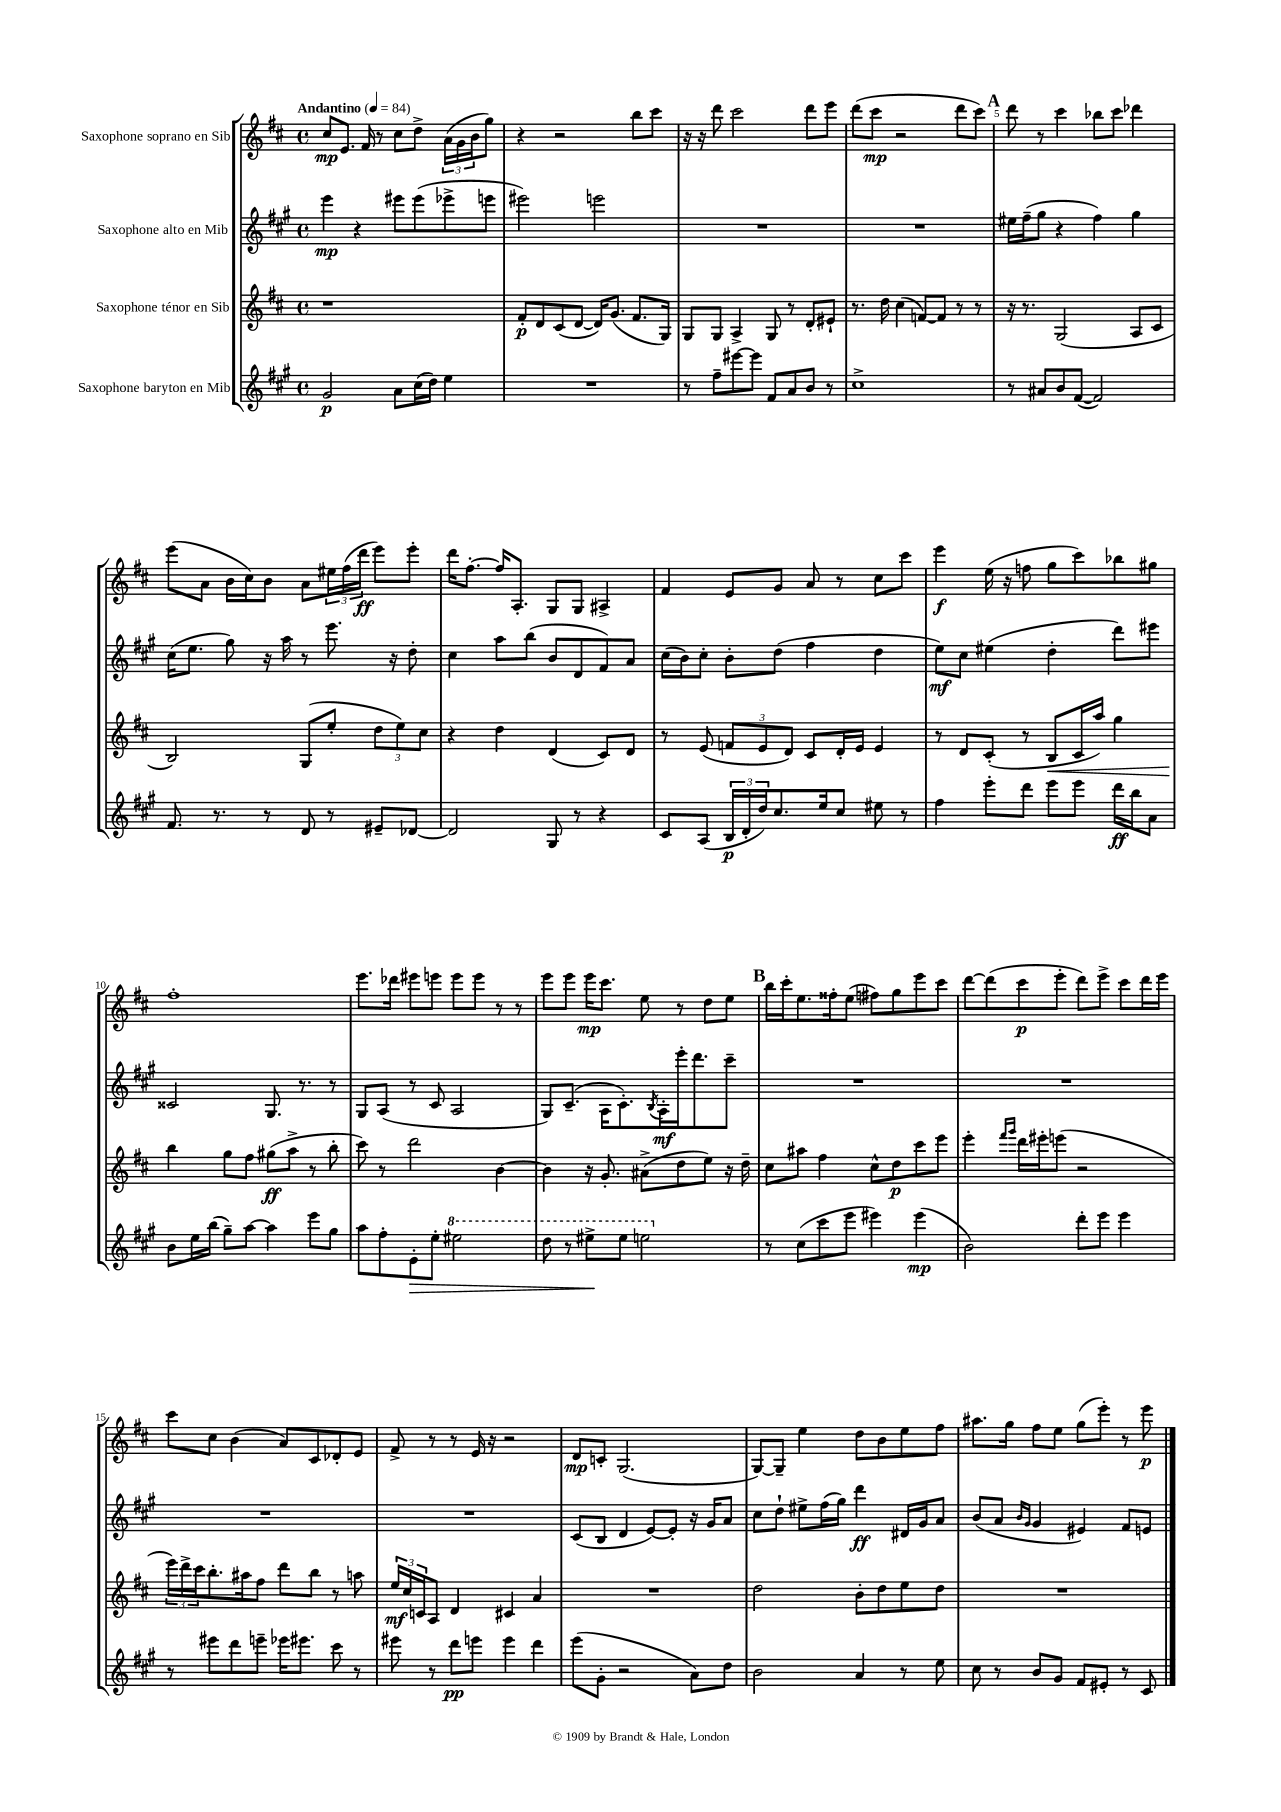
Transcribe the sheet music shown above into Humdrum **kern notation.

**kern	**kern	**kern	**kern
*staff4	*staff3	*staff2	*staff1
*clefG2	*clefG2	*clefG2	*clefG2
*k[f#c#g#]	*k[f#c#]	*k[f#c#g#]	*k[f#c#]
*M4/4	*M4/4	*M4/4	*M4/4
*met(c)	*met(c)	*met(c)	*met(c)
*MM84	*MM84	*MM84	*MM84
2g#	1r	4eee	8cc#
.	.	.	8.e
.	.	4r	.
.	.	.	16f#
.	.	.	8r
8a	.	8eee#	8cc#
(16cc#	.	(8eee#	8dd^
16dd)	.	.	.
4ee	.	8eee-^	(24a
.	.	.	24g
.	.	.	24b
.	.	8eee	8gg)
=	=	=	=
1r	8f#'	2eee#)	4r
.	8d	.	.
.	(8c#	.	2r
.	[8d	.	.
.	16d])	2eee	.
.	(8.g	.	.
.	8.f#	.	8bb
.	.	.	8ccc#
.	16G)	.	.
=	=	=	=
8r	8G	1r	16r
.	.	.	16r
8ff#~	8G	.	8ddd
[8eee#	4A^	.	2ccc#
8eee#]	.	.	.
8f#	8G	.	.
8a	8r	.	.
8b	8d'	.	8ddd
8r	8e#`	.	8eee
=	=	=	=
1cc#^	8.r	1r	(8ddd
.	.	.	8ccc#
.	16dd	.	.
.	(4cc#	.	2r
.	[8f)	.	.
.	8f]	.	.
.	8r	.	8ddd
.	8r	.	8ccc#)
=	=	=	=
8r	16r	16ee#	8ddd
.	8.r	(16ff#~	.
8a#	.	8gg#	8r
8b	(2G	4r	4ccc#
([8f#	.	.	.
2f#])	.	4ff#)	8bb-
.	.	.	8ccc#
.	8A	4gg#	4ddd-
.	8c#	.	.
=	=	=	=
8.f#	2B)	(16cc#	(8eee
.	.	8.ee	.
.	.	.	8a
8.r	.	.	.
.	.	8gg#)	16b
.	.	.	16cc#)
8r	.	16r	8b
.	.	16aa	.
8d	(8G	8r	8a
8r	8ee'	8.eee	24ee#
.	.	.	(24ff#
.	.	.	24ddd
8e#~	12dd	.	8eee)
.	.	16r	.
.	12ee)	.	.
[8d-	.	8dd'	8eee'
.	12cc#	.	.
=	=	=	=
2d-]	4r	4cc#	16ddd
.	.	.	[8.ff#'
.	4dd	8aa	16ff#]
.	.	.	8.A'
.	.	(8bb	.
8G#	(4d	8b	8G
8r	.	8d	8G
4r	8c#)	8f#)	4A#^
.	8d	8a	.
=	=	=	=
8c#	8r	(16cc#	4f#
.	.	16b)	.
(8A	(8e	8cc#'	.
24B	12f	8b'	8e
24d'	.	.	.
24dd)	12e	.	.
8.cc#	.	(8dd	8g
.	12d)	.	.
.	8c#	4ff#	8a
16ee	.	.	.
8cc#	16d'	.	8r
.	16e	.	.
8ee#	4e	4dd	8cc#
8r	.	.	8ccc#
=	=	=	=
4ff#	8r	8ee)	4eee
.	8d	8cc#	.
8eee'	(8c#'	(4ee#	(16ee
.	.	.	16r
8ddd	8r	.	8ff
8eee	8B	4dd'	8gg
8eee	16c#	.	8ccc#)
.	16aa)	.	.
16ddd	4gg	8ddd)	8bb-
16bb	.	.	.
8a	.	8eee#	8gg#
=	=	=	=
8b	4bb	2c##	1ff#'
16ee	.	.	.
(16bb	.	.	.
8gg#~)	8gg	.	.
[8aa	8ff#	.	.
4aa]	(8gg#	8.G#	.
.	8aa^	.	.
.	.	8.r	.
8eee	8r	.	.
8gg#	8bb'	8r	.
=	=	=	=
8aa	8ccc#)	8G#	8.eee
8ff#'	8r	(8A	.
.	.	.	16ddd-
8e'	2ddd	8r	8eee#
8ee'	.	8c#	8eee
2eee#	.	2A	8eee
.	.	.	8eee
.	[4b	.	8r
.	.	.	8r
=	=	=	=
8ddd	4b]	8G#)	8eee
8r	.	(8.c#~	8eee
8eee#^	16r	.	16eee
.	8.g'	16A	8.ccc#
8eee#	.	8.c#')	.
2eee	(8a#^	.	8ee
.	.	8qB	.
.	.	16A'	.
.	8dd	16eee'	8r
.	.	8.ddd	.
.	8ee)	.	8dd
.	16r	8ccc#~	8ee
.	16dd~	.	.
=	=	=	=
8r	8cc#	1r	16bb
.	.	.	16ccc#'
(8cc#	8aa#	.	8.ee
8ccc#	4ff#	.	.
.	.	.	16ff##'
8eee	.	.	(8ee
4eee#)	8cc#^^	.	8ff#)
.	8dd	.	8gg
(4eee#	8ccc#	.	8eee
.	8eee	.	8ccc#
=	=	=	=
2b)	4eee'	1r	[8ddd
.	.	.	(8ddd]
.	16qqfff#	.	.
.	16qqggg	.	.
.	16ddd	.	8ccc#
.	16eee#'	.	.
.	(8eee	.	8eee'
8ddd'	2r	.	8ddd)
8eee	.	.	8eee^
4eee	.	.	8ccc#
.	.	.	16ddd
.	.	.	16eee
=	=	=	=
8r	24eee)	1r	8ccc#
.	24ddd^	.	.
.	24ccc#	.	.
8eee#	8.bb'	.	8cc#
8ddd	.	.	(4b
.	16aa#	.	.
8eee~	8ff#	.	.
16eee-	8ddd	.	8a)
8.eee#	.	.	.
.	8bb	.	8c#
8ccc#	8r	.	8d-'
8r	8aa	.	8e
=	=	=	=
8eee#	24ee	1r	8f#^
.	24cc#	.	.
.	24c	.	.
8r	8A	.	8r
8ddd	4d	.	8r
8eee	.	.	16e
.	.	.	16r
4eee	4c#	.	2r
4ddd	4a	.	.
=	=	=	=
(8eee	1r	(8c#	8d
8g#'	.	8B	8c'
2r	.	4d	(2.G
.	.	[8e)	.
.	.	8e']	.
8a)	.	16r	.
.	.	16g#	.
8dd	.	8a	.
=	=	=	=
2b	2dd	8cc#	[8G)
.	.	8dd`	8G~]
.	.	8ee#^	4ee
.	.	(16ff#	.
.	.	16gg#)	.
4a	8b'	4ddd	8dd
.	8dd	.	8b
8r	8ee	16d#	8ee
.	.	16g#	.
8ee	8dd	8a	8ff#
=	=	=	=
8cc#	1r	(8b	8.aa#
8r	.	8a	.
.	.	.	16gg
.	.	16qqb	.
.	.	16qqg#	.
8b	.	4g#	8ff#
8g#	.	.	8ee
8f#	.	4e#)	(8gg
8e#'	.	.	8eee')
8r	.	8f#	8r
8c#	.	8e	8eee
==	==	==	==
*-	*-	*-	*-
